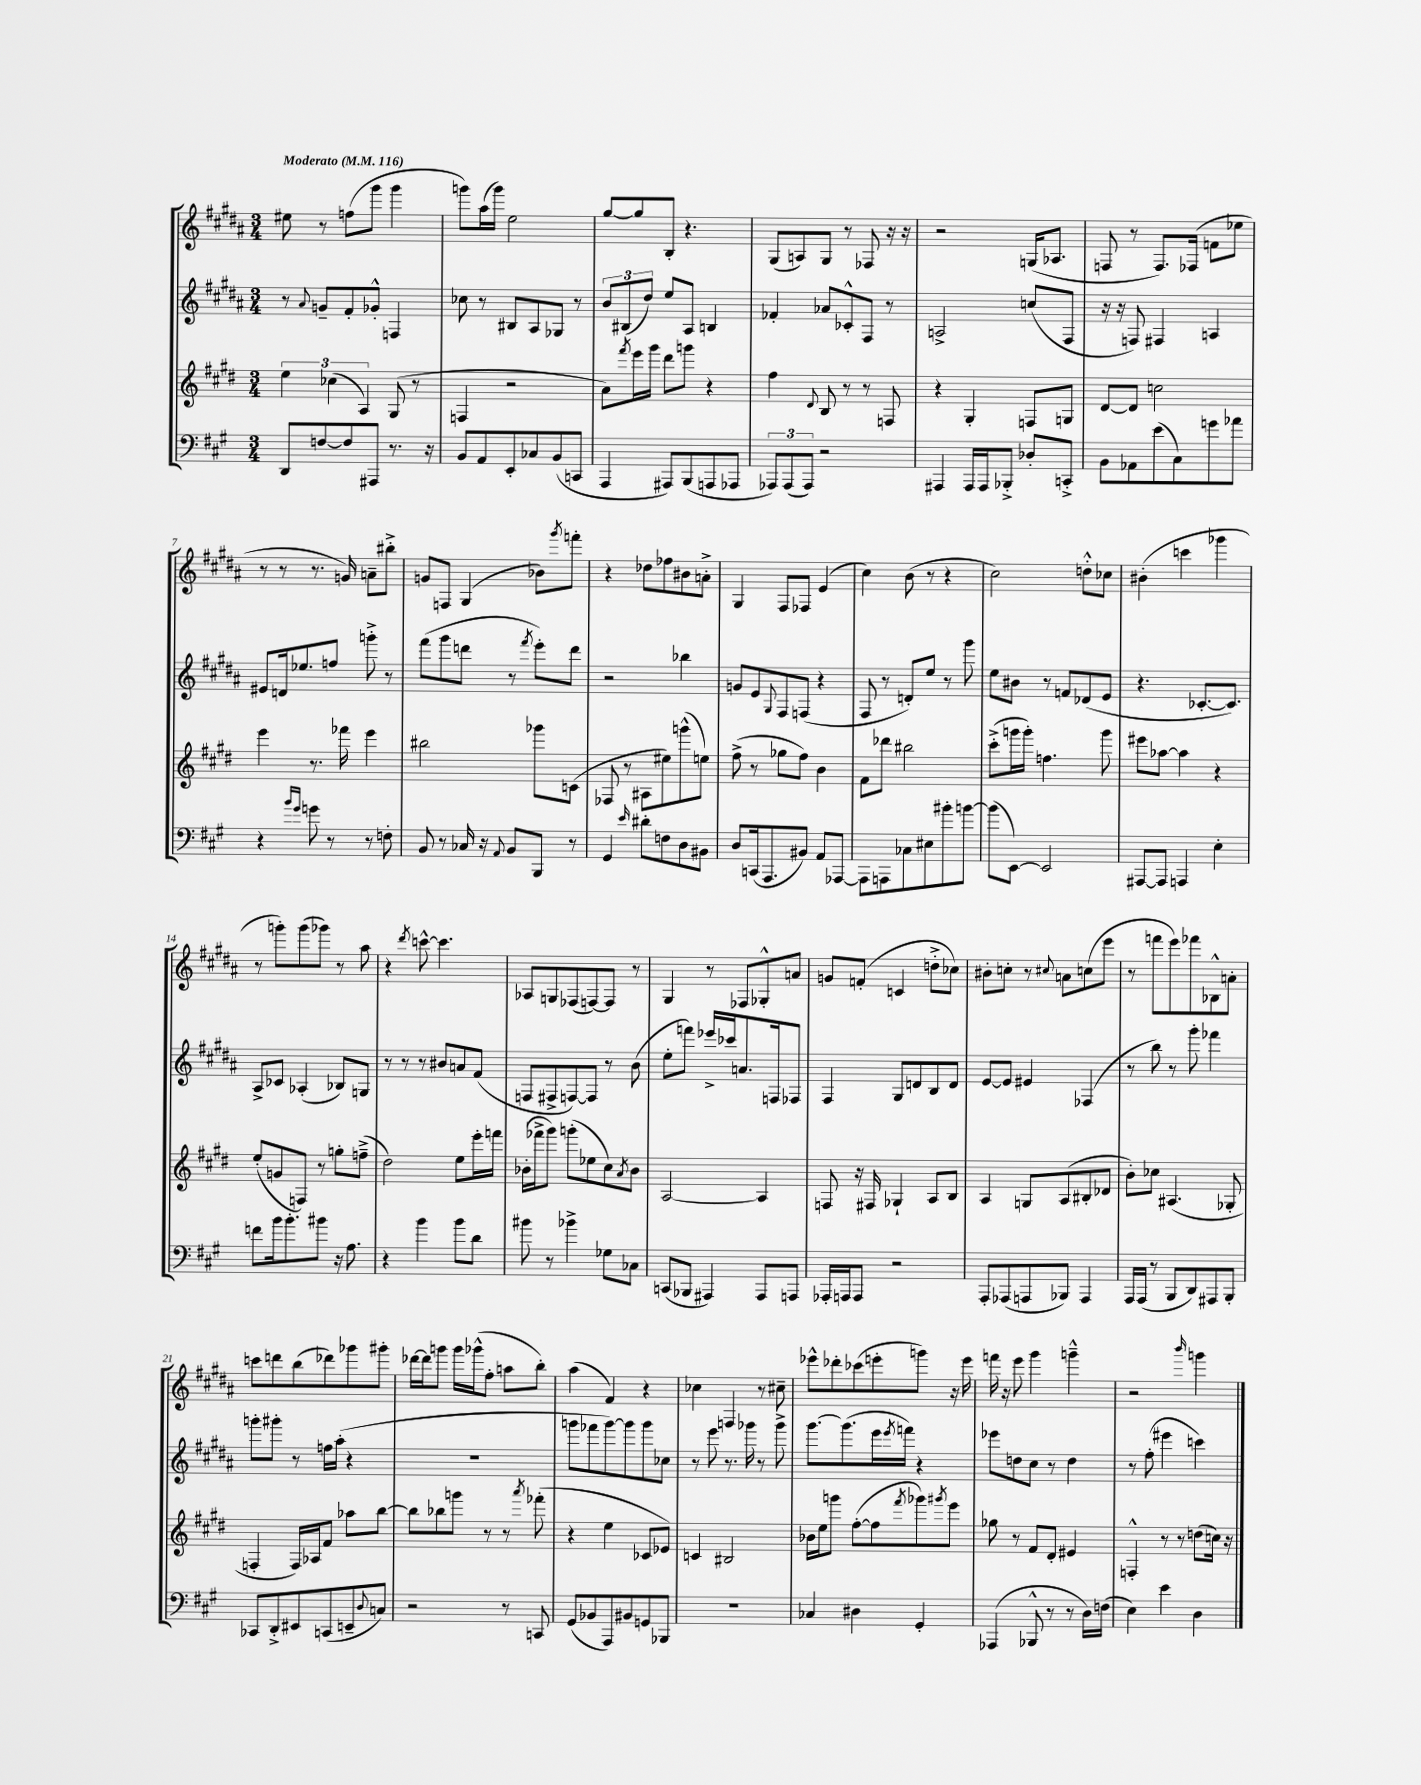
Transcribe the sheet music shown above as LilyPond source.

<<
\new StaffGroup <<
\new Staff = "s0" {
    \clef treble \key b \major \numericTimeSignature \time 3/4 \tempo "Moderato" 4 = 116
    eis''8 r8 f''8( gis'''8 gis'''4 |
    g'''8) ais''16( g'''16) e''2 |
    gis''8~ gis''8 b8-. r4. |
    gis8( a8) gis8 r8 fes8 r16 r16 |
    r2 g16( aes8. |
    f8 r8 f8.) fes16( f'8 ees''8 |
    r8 r8 r8. g'16) a'8-- bis''8-.-> |
    g'8 f8 gis4( bes'8) \acciaccatura { gis'''8 } f'''8-. |
    r4 des''8 fes''8 bis'8 a'8-.-> |
    gis4 fis8 fes8 e'4( |
    cis''4) b'8( r8 r4 |
    cis''2) d''8-.-^ ces''8 |
    bis'4-.( c'''4 ges'''4 |
    r8 g'''8-.) g'''8( ges'''8) r8 ais''8 |
    r4 \acciaccatura { dis'''8 } c'''8~-^ c'''4. |
    aes8 g8 fes8( f8~) f8 r8 |
    gis4 r8 fes8 ges8-.-^ a'8 |
    g'8 f'8-.( c'4 d''8-.-> ces''8) |
    bis'8-. c''8-. r8 \appoggiatura { cis''8 } a'8 c''8( e'''8 |
    r8 f'''8 e'''8) fes'''8 bes8-^ a'8-. |
    c'''8 d'''8 b''8( des'''8) ges'''8 gis'''8-. |
    des'''16~ des'''16 g'''8 g'''16 ges'''16-^( fis''8-. a''8 b''8-.) |
    ais''4( fis'4) r4 |
    ces''4 f4 r8 cis''8-- |
    ees'''8-^ des'''8-. ces'''8( e'''8-. g'''8) r16 e'''16 |
    f'''16 r16 e'''8 gis'''4 g'''4---^ |
    r2 \grace { b'''16 } g'''4 \bar "|." |
}
\new Staff = "s1" {
    \clef treble \key b \major \numericTimeSignature \time 3/4
    r8 \appoggiatura { ais'8 } g'8-- fis'8-. ges'8-.-^ f4 |
    ces''8 r8 bis8 ais8 ges8 r8 |
    \tuplet 3/2 { b'8 bis8( dis''8) } e''8 ais8 b4 |
    fes'4-. aes'8 ces'8-.-^ fis8 r8 |
    a2-> c''8( fis8 |
    r16 r16 f8) fis4 a4 |
    eis'8 d'16 ees''8. f''8 g'''8-.-> r8 |
    fis'''8( gis'''8 d'''8 r8 \acciaccatura { fis'''8 } e'''8-.) d'''8 |
    r2 bes''4 |
    g'8 e'8 \appoggiatura { gis8 } fis8 f8( r4 |
    fis8 r8 d'8-.) e''8 r8 gis'''8 |
    e''8 bis'8 r8 f'8 des'8( e'8 |
    r4. ces'8.~-. ces'8.) |
    ais8-> ces'8 aes4-.( bes8) g8 |
    r8 r8 r8 bis'8 a'8 fis'8( |
    f8 fis8-> f8~) f8 r8 b'8( |
    e''8-. f'''8) ees'''16-> ces'''16 a'8. f16 fes8 |
    fis4 gis8 d'8 b8 d'8 |
    e'8~ e'8 eis'4 fes4( |
    r8 b''8) r8 gis'''8-. fes'''4 |
    g'''8-. gis'''8-. r8 f''16 ais''16-.( r4 |
    R2. |
    g'''8 fes'''8 g'''8~) g'''8 g'''8 ces''8 |
    r8 e'''8 r8. ges'''16 r8 ges'''8-> |
    gis'''8.~ gis'''8.( e'''16 \acciaccatura { e'''8 } f'''16) r4 |
    ees'''8 d''8 cis''8 r8 d''4 |
    r8 fis''8-.( eis'''4 c'''4) \bar "|." |
}
\new Staff = "s2" {
    \clef treble \key e \major \numericTimeSignature \time 3/4
    \tuplet 3/2 { e''4 ces''4( a4) } gis8( r8 |
    f4 r2 |
    a'8) \acciaccatura { fis'''8 } e'''16 gis'''16 dis'''8 g'''8 r4 |
    fis''4 \appoggiatura { dis'8 } b8 r8 r8 f8 |
    r4 gis4-. f8 g8 |
    dis'8~ dis'8 c''2 |
    e'''4 r8. fes'''16 e'''4 |
    bis''2 ges'''8 c'8( |
    fes8 r8 ais8 eis''8) g'''8-^( e''8) |
    fis''8->( r8 ges''8 fis''8) b'4 |
    fis'8 des'''8 bis''2 |
    cis'''8-.->( g'''16 g'''16-.) f''4. g'''8 |
    eis'''8 aes''8~ aes''4 r4 |
    e''8-.( g'8 f8) r8 g''8-. f''8--->( |
    dis''2) e''8 e'''16-. f'''16 |
    bes'16-.( fes'''16-> gis'''8) g'''8-.( ees''8 cis''8) \acciaccatura { a'8 } bes'8 |
    a2~ a4 |
    f8 r16 fis16 ges4-! a8 b8 |
    a4 g8 a8( bis8-. des'8 |
    b'8-.) ces''8 ais4.( ges8-. |
    f4-. f16) aes16 fis'8 aes''8 b''8~ |
    b''8 bes''8 g'''8 r8 r8 \acciaccatura { a'''8 } fes'''8-.( |
    r4 e''4 ces'8 ees'8) |
    c'4 bis2 |
    bes'16 e''16 g'''8 fis''8~-.( fis''8 \acciaccatura { fis'''8 } ges'''8) \acciaccatura { gis'''8 } e'''8 |
    ges''8 r8 fis'8 dis'8-. eis'4 |
    f4-.-^ r8 r8 d''8( c''16) r16 \bar "|." |
}
\new Staff = "s3" {
    \clef bass \key a \major \numericTimeSignature \time 3/4
    d,8 f8~ f8 ais,,8 r8. r16 |
    b,8 a,8 e,8-. ces8 b,8( c,8 |
    a,,4 ais,,8) b,,8( a,,8 aes,,8 |
    \tuplet 3/2 { aes,,8) aes,,8( aes,,8) } r2 |
    ais,,4 ais,,16 ais,,16 bes,,8-.-> des8-. c,8-.-> |
    b,8 aes,8 e'8( cis8) g'8 aes'8 |
    r4 \grace { b'16 gis'16 } g'8 r8 r8 f8-. |
    b,8 r8 ces16 r16 \appoggiatura { a,8 } b,8 b,,8 r8 |
    gis,4 \grace { e'16 } dis'8-. f8 d8 bis,8 |
    d8 c,16( a,,8. bis,8) a,8 aes,,8~ |
    aes,,8 a,,8 ces8 eis8 bis'8-. b'8~ |
    b'8( e,8~) e,2 |
    ais,,8~ ais,,8 a,,4 e4-. |
    f'8 b'16 b'8.-. bis'8 r16 a8. |
    r4 b'4 b'8 d'8 |
    bis'8 r8 bes'4-> ges8 ces8 |
    c,8( bes,,8 ais,,4) ais,,8 a,,8 |
    aes,,16-. a,,16 a,,8 r2 |
    a,,8-. aes,,8( a,,8 bes,,8) a,,4 |
    a,,16 a,,16( r8 b,,8 d,8) ais,,8 b,,8-. |
    ces,8 d,8-.-> eis,8 c,8( e,8-- \appoggiatura { d8 } c8) |
    r2 r8 c,8 |
    gis,8( bes,8 a,,8) bis,8 g,8 bes,,8 |
    R2. |
    ces4 dis4 gis,4-. |
    aes,,4( bes,,8-^ r8 r8 d16) f16( |
    e4) e'4 d4 \bar "|." |
}
>>
>>
